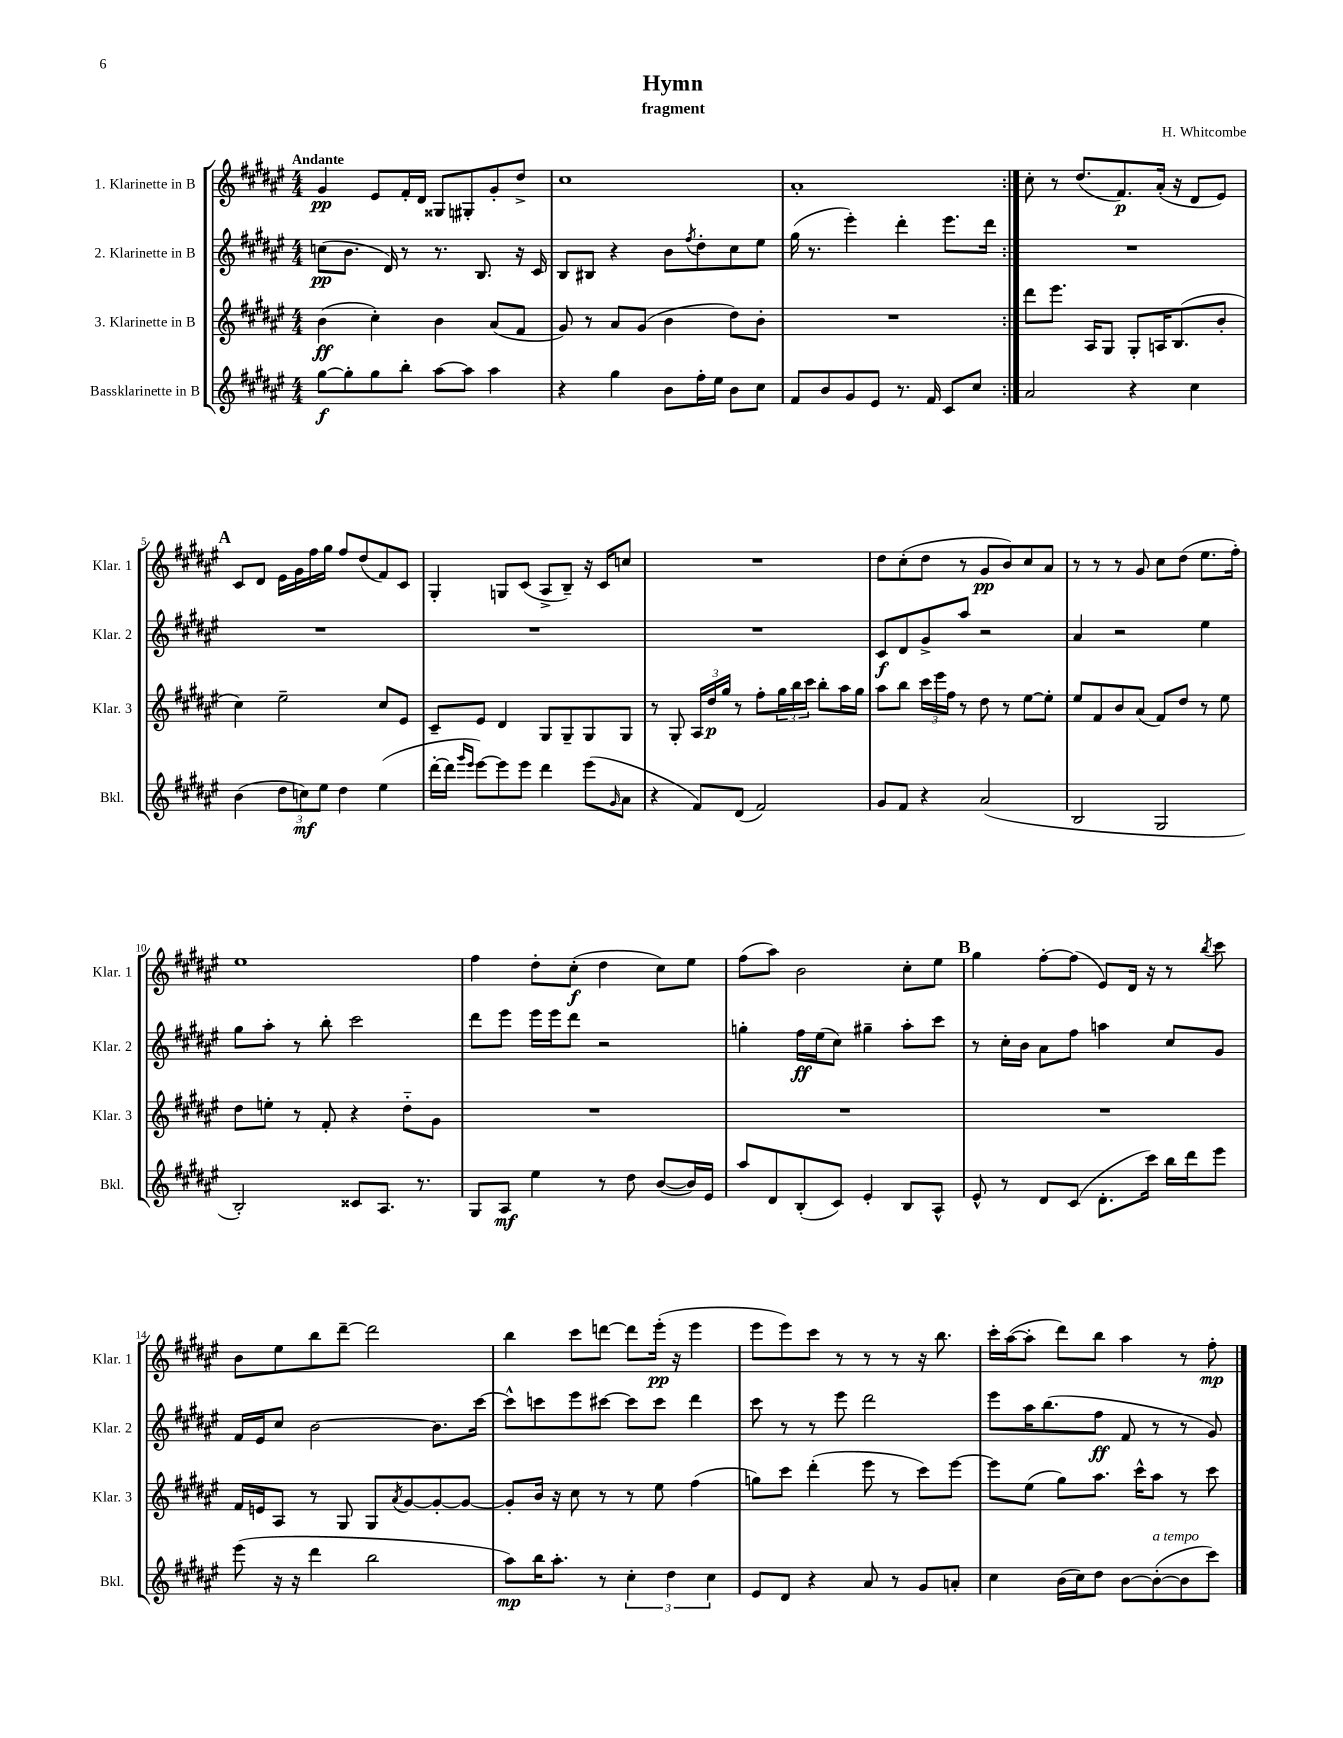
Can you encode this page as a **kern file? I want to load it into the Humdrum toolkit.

**kern	**dynam	**kern	**dynam	**kern	**dynam	**kern	**dynam
*part4	*part4	*part3	*part3	*part2	*part2	*part1	*part1
*staff4	*staff4	*staff3	*staff3	*staff2	*staff2	*staff1	*staff1
*I"Bassklarinette in B	*	*I"3. Klarinette in B	*	*I"2. Klarinette in B	*	*I"1. Klarinette in B	*
*I'Bkl.	*	*I'Klar. 3	*	*I'Klar. 2	*	*I'Klar. 1	*
*clefG2	*	*clefG2	*	*clefG2	*	*clefG2	*
*k[f#c#g#d#a#e#]	*	*k[f#c#g#d#a#e#]	*	*k[f#c#g#d#a#e#]	*	*k[f#c#g#d#a#e#]	*
*M4/4	*	*M4/4	*	*M4/4	*	*M4/4	*
=1	=1	=1	=1	=1	=1	=1	=1
!	!	!	!	!	!	!LO:TX:a:B:t=Andante	!
[8gg#\L	f	(4b\	ff	(8ccn\L	pp	4g#/	pp
8gg#'\]	.	.	.	8.b\J	.	.	.
8gg#\	.	4cc#'\)	.	.	.	8e#/L	.
.	.	.	.	16d#/)	.	.	.
8bb'\J	.	.	.	8r	.	16f#'/L	.
.	.	.	.	.	.	16d#/JJ	.
[8aa#\L	.	4b\	.	8.r	.	8G##X/L	.
8aa#\J]	.	.	.	.	.	8G#X'/	.
.	.	.	.	8.B/	.	.	.
4aa#\	.	(8a#/L	.	.	.	8g#'/	.
.	.	8f#/J	.	16r	.	8dd#^/J	.
.	.	.	.	16c#/	.	.	.
=2	=2	=2	=2	=2	=2	=2	=2
4r	.	8g#/)	.	8B/L	.	1cc#	.
.	.	8r	.	8B#X/J	.	.	.
4gg#\	.	8a#/L	.	4r	.	.	.
.	.	(8g#/J	.	.	.	.	.
8b\L	.	4b\	.	8b\L	.	.	.
.	.	.	.	8qff#/	.	.	.
16ff#'\L	.	.	.	8dd#'\	.	.	.
16ee#\JJ	.	.	.	.	.	.	.
8b\L	.	8dd#\L)	.	8cc#\	.	.	.
8cc#\J	.	8b'\J	.	8ee#\J	.	.	.
=3	=3	=3	=3	=3	=3	=3	=3
8f#/L	.	1r	.	(16gg#\	.	1a#'	.
.	.	.	.	8.r	.	.	.
8b/	.	.	.	.	.	.	.
8g#/	.	.	.	4eee#'\)	.	.	.
8e#/J	.	.	.	.	.	.	.
8.r	.	.	.	4ddd#'\	.	.	.
16f#/	.	.	.	.	.	.	.
8c#/L	.	.	.	8.eee#\L	.	.	.
8cc#/J	.	.	.	.	.	.	.
.	.	.	.	16ddd#\Jk	.	.	.
=4:|!	=4:|!	=4:|!	=4:|!	=4:|!	=4:|!	=4:|!	=4:|!
2a#/	.	8ddd#\L	.	1r	.	8cc#'\	.
.	.	8.eee#\J	.	.	.	8r	.
.	.	.	.	.	.	(8.dd#/L	.
.	.	16A#/KL	.	.	.	.	.
.	.	8G#/J	.	.	.	.	.
.	.	.	.	.	.	8.f#/)	p
4r	.	8G#'/L	.	.	.	.	.
.	.	16An/K	.	.	.	(16a#'/Jk	.
.	.	(8.B/	.	.	.	16r	.
4cc#\	.	.	.	.	.	8d#/L	.
.	.	8b'/J	.	.	.	8e#/J)	.
!!LO:LB:g=z
!!LO:REH:place=s1:t=A
=5	=5	=5	=5	=5	=5	=5	=5
(4b\	.	4cc#\)	.	1r	.	8c#/L	.
.	.	.	.	.	.	8d#/J	.
12dd#\L	.	2ee#~\	.	.	.	16e#\LL	.
.	.	.	.	.	.	16g#\	.
12ccn\)	mf	.	.	.	.	.	.
.	.	.	.	.	.	16ff#\	.
12ee#\J	.	.	.	.	.	.	.
.	.	.	.	.	.	16gg#\JJ	.
4dd#\	.	.	.	.	.	8ff#/L	.
.	.	.	.	.	.	(8dd#/	.
(4ee#\	.	8cc#/L	.	.	.	8f#/)	.
.	.	8e#/J	.	.	.	8c#/J	.
=6	=6	=6	=6	=6	=6	=6	=6
[16ddd#'\LL	.	8c#~/L	.	1r	.	4G#'/	.
16ddd#\JJ]	.	.	.	.	.	.	.
16qqggg#/LL	.	.	.	.	.	.	.
16qqeee#/JJ	.	.	.	.	.	.	.
[8eee#\L)	.	8e#/J	.	.	.	.	.
8eee#\]	.	4d#/	.	.	.	8Gn/L	.
8eee#\J	.	.	.	.	.	(8c#/J	.
4ddd#\	.	8G#/L	.	.	.	8A#^/L	.
.	.	8G#~/	.	.	.	8B~/J)	.
(8eee#\L	.	8G#/	.	.	.	16r	.
.	.	.	.	.	.	16c#/KL	.
16qqg#/	.	.	.	.	.	.	.
8a#\J	.	8G#/J	.	.	.	8ccn/J	.
=7	=7	=7	=7	=7	=7	=7	=7
4r	.	8r	.	1r	.	1r	.
.	.	8G#'/	.	.	.	.	.
8f#/L)	.	24A#/LL	.	.	.	.	.
.	.	24dd#/	p	.	.	.	.
.	.	24gg#/JJ	.	.	.	.	.
(8d#/J	.	8r	.	.	.	.	.
2f#/)	.	8ff#'\L	.	.	.	.	.
.	.	24gg#\L	.	.	.	.	.
.	.	24bb\	.	.	.	.	.
.	.	24ccc#\JJ	.	.	.	.	.
.	.	8bb'\L	.	.	.	.	.
.	.	16aa#\L	.	.	.	.	.
.	.	16gg#\JJ	.	.	.	.	.
=8	=8	=8	=8	=8	=8	=8	=8
8g#/L	.	8aa#\L	.	8c#/L	f	8dd#\L	.
8f#/J	.	8bb\J	.	8d#/	.	(8cc#'\	.
4r	.	24ccc#\LL	.	8g#^/	.	8dd#\J	.
.	.	24eee#\	.	.	.	.	.
.	.	24ff#\JJ	.	.	.	.	.
.	.	8r	.	8aa#/J	.	8r	.
(2a#/	.	8dd#\	.	2r	.	8g#/L	pp
.	.	8r	.	.	.	8b/)	.
.	.	[8ee#\L	.	.	.	8cc#/	.
.	.	8ee#'\J]	.	.	.	8a#/J	.
=9	=9	=9	=9	=9	=9	=9	=9
2B/	.	8ee#/L	.	4a#/	.	8r	.
.	.	8f#/	.	.	.	8r	.
.	.	8b/	.	2r	.	8r	.
.	.	(8a#/J	.	.	.	8g#/	.
2G#/	.	8f#/L)	.	.	.	8cc#\L	.
.	.	8dd#/J	.	.	.	(8dd#\J	.
.	.	8r	.	4ee#\	.	8.ee#\L	.
.	.	8ee#\	.	.	.	.	.
.	.	.	.	.	.	16ff#'\Jk)	.
!!LO:LB:g=z
=10	=10	=10	=10	=10	=10	=10	=10
2B'/)	.	8dd#\L	.	8gg#\L	.	1ee#	.
.	.	8een'\J	.	8aa#'\J	.	.	.
.	.	8r	.	8r	.	.	.
.	.	8f#'/	.	8bb'\	.	.	.
8c##X/L	.	4r	.	2ccc#\	.	.	.
8.A#/J	.	.	.	.	.	.	.
.	.	8dd#\L	.	.	.	.	.
8.r	.	.	.	.	.	.	.
.	.	8g#\J	.	.	.	.	.
=11	=11	=11	=11	=11	=11	=11	=11
8G#/L	.	1r	.	8ddd#\L	.	4ff#\	.
8A#/J	mf	.	.	8eee#\J	.	.	.
4ee#\	.	.	.	16eee#\LL	.	8dd#'\L	.
.	.	.	.	16eee#\J	.	.	.
.	.	.	.	8ddd#\J	.	(8cc#'\J	f
8r	.	.	.	2r	.	4dd#\	.
8dd#\	.	.	.	.	.	.	.
([8b/L	.	.	.	.	.	8cc#\L)	.
16b/L])	.	.	.	.	.	8ee#\J	.
16e#/JJ	.	.	.	.	.	.	.
=12	=12	=12	=12	=12	=12	=12	=12
8aa#/L	.	1r	.	4ggn'\	.	(8ff#\L	.
8d#/	.	.	.	.	.	8aa#\J)	.
(8B'/	.	.	.	16ff#\LL	ff	2b\	.
.	.	.	.	(16ee#\J	.	.	.
8c#/J)	.	.	.	8cc#\J)	.	.	.
4e#'/	.	.	.	4gg#X~\	.	.	.
8B/L	.	.	.	8aa#'\L	.	8cc#'\L	.
8A#^^/J	.	.	.	8ccc#\J	.	8ee#\J	.
!!LO:REH:place=s1:t=B
=13	=13	=13	=13	=13	=13	=13	=13
8e#^^/	.	1r	.	8r	.	4gg#\	.
8r	.	.	.	16cc#'\LL	.	.	.
.	.	.	.	16b\JJ	.	.	.
8d#/L	.	.	.	8a#\L	.	[8ff#'\L	.
(8c#/J	.	.	.	8ff#\J	.	(8ff#\J]	.
8.d#'\L	.	.	.	4aan\	.	8e#/L)	.
.	.	.	.	.	.	16d#/Jk	.
16ccc#\Jk)	.	.	.	.	.	16r	.
16bb\LL	.	.	.	8cc#/L	.	8r	.
16ddd#\J	.	.	.	.	.	.	.
.	.	.	.	.	.	8qbb/	.
8eee#\J	.	.	.	8g#/J	.	8ccc#\	.
!!LO:LB:g=z
=14	=14	=14	=14	=14	=14	=14	=14
(8eee#\	.	16f#/LL	.	16f#/LL	.	8b\L	.
.	.	16en/J	.	16e#/J	.	.	.
16r	.	8A#/J	.	8cc#/J	.	8ee#\	.
16r	.	.	.	.	.	.	.
4ddd#\	.	8r	.	[2b\	.	8bb\	.
.	.	8G#/	.	.	.	[8ddd#~\J	.
2bb\	.	8G#/L	.	.	.	2ddd#\]	.
.	.	8qa#/	.	.	.	.	.
.	.	[8g#/	.	.	.	.	.
.	.	8g#'/_	.	8.b\L]	.	.	.
.	.	8g#/J_	.	.	.	.	.
.	.	.	.	[16ccc#\Jk	.	.	.
=15	=15	=15	=15	=15	=15	=15	=15
8aa#\L)	mp	8g#'/L]	.	8ccc#^^\L]	.	4bb\	.
16bb\K	.	16b/Jk	.	8cccn\	.	.	.
8.aa#'\J	.	16r	.	.	.	.	.
.	.	8cc#\	.	8eee#\	.	8ccc#\L	.
8r	.	8r	.	[8ccc#X\J	.	[8dddn\J	.
6cc#'\	.	8r	.	8ccc#\L]	.	8ddd\L]	.
.	.	8ee#\	.	8ccc#\J	.	(16eee#'\Jk	pp
6dd#\	.	.	.	.	.	.	.
.	.	.	.	.	.	16r	.
.	.	(4ff#\	.	4ddd#\	.	4eee#\	.
6cc#\	.	.	.	.	.	.	.
=16	=16	=16	=16	=16	=16	=16	=16
8e#/L	.	8ggn\L)	.	8ccc#\	.	8eee#\L	.
8d#/J	.	8ccc#\J	.	8r	.	8eee#\)	.
4r	.	(4ddd#'\	.	8r	.	8ccc#\J	.
.	.	.	.	8eee#\	.	8r	.
8a#/	.	8eee#\	.	2ddd#\	.	8r	.
8r	.	8r	.	.	.	8r	.
8g#/L	.	8ccc#\L)	.	.	.	16r	.
.	.	.	.	.	.	8.bb\	.
8an'/J	.	[8eee#\J	.	.	.	.	.
=17	=17	=17	=17	=17	=17	=17	=17
4cc#\	.	8eee#\L]	.	8eee#\L	.	16ccc#'\LL	.
.	.	.	.	.	.	([16aa#\J	.
.	.	(8ee#\J	.	16aa#\K	.	8aa#'\J]	.
.	.	.	.	(8.bb\	.	.	.
(16b\LL	.	8gg#\L)	.	.	.	8ddd#\L)	.
16cc#\J)	.	.	.	.	.	.	.
8dd#\J	.	8.aa#\J	.	8ff#\J	ff	8bb\J	.
[8b\L	.	.	.	8f#/	.	4aa#\	.
.	.	16ccc#^^\KL	.	.	.	.	.
!LO:TX:a:i:t=a tempo	!	!	!	!	!	!	!
(8b'\_	.	8aa#\J	.	8r	.	.	.
8b\]	.	8r	.	8r	.	8r	.
8ccc#\J)	.	8ccc#\	.	8g#/)	.	8ff#'\	mp
==	==	==	==	==	==	==	==
*-	*-	*-	*-	*-	*-	*-	*-
